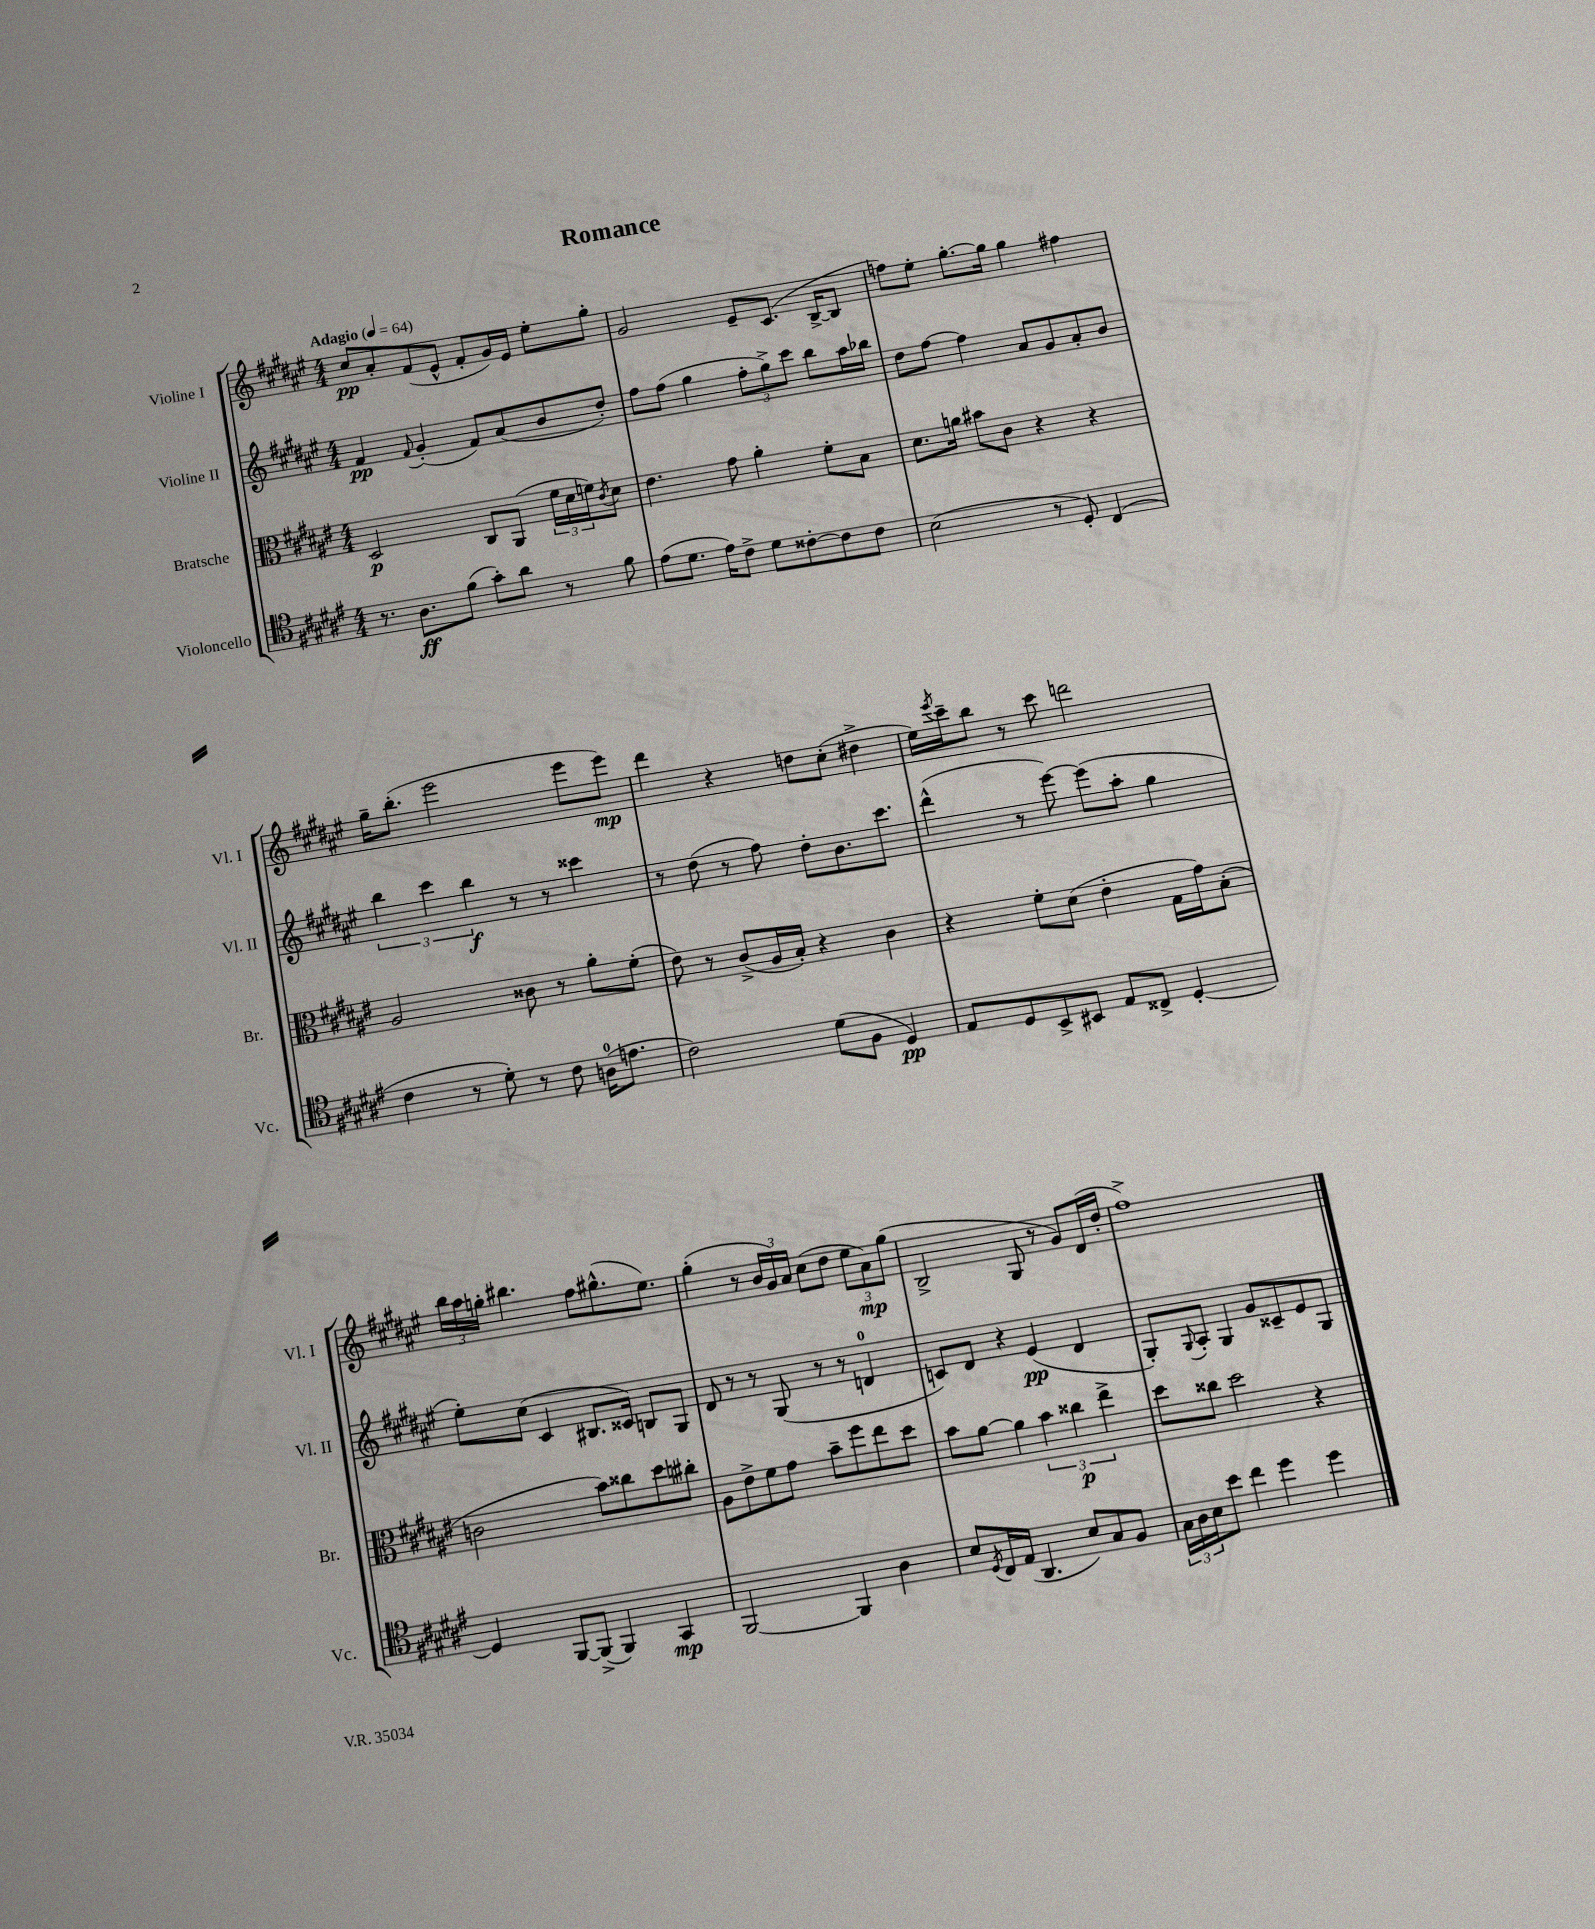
\header { title = "Romance" }
<<
\new StaffGroup <<
\new Staff = "s0" \with { instrumentName = "Violine I" shortInstrumentName = "Vl. I" } {
    \clef treble \key fis \major \numericTimeSignature \time 4/4 \tempo "Adagio" 4 = 64
    cis''8\pp ais'8-. fis'8( eis'8-^ fis'8-. gis'16) eis'16 eis''8-. gis''8-. |
    gis'2 eis'8-- cis'8.( b16~-> b8 |
    f''8) eis''8-. gis''8.~-. gis''16 gis''4 fis''4 |
    gis''16-- b''8.-.( eis'''2 eis'''8 eis'''8\mp) |
    dis'''4 r4 d''8 cis''8-.( dis''4-> |
    eis''16) \acciaccatura { eis'''8 } cis'''16-- b''8 r8 cis'''8 d'''2 |
    \tuplet 3/2 { b''16 ais''16 g''16-. } bis''4. fis''8 gis''8.-^( eis''8.) |
    gis''4-.( r8 \tuplet 3/2 { b'16 gis'16) ais'16 } cis''8( dis''8 \tuplet 3/2 { eis''8 ais'8\mp) gis''8( } |
    b2-> gis8 r8 gis'8) dis'16( dis''16-. |
    fis''1->) \bar "|." |
}
\new Staff = "s1" \with { instrumentName = "Violine II" shortInstrumentName = "Vl. II" } {
    \clef treble \key fis \major \numericTimeSignature \time 4/4
    fis'4\pp \appoggiatura { fis'8 } gis'4-.( fis'8) ais'8( b'8 dis''8-.) |
    fis''8 fis''8( gis''4 \tuplet 3/2 { fis''8-. gis''8->) cis'''8 } b''8 ais''16 bes''16 |
    dis''8 fis''8~ fis''4 ais'8 gis'8 ais'8-. b'8 |
    \tuplet 3/2 { b''4 cis'''4 b''4\f } r8 r8 cisis'''4 |
    r8 dis''8( r8 fis''8) dis''8-. b'8. cis'''8. |
    dis'''4-^( r8 eis'''8~) eis'''8( ais''8-. gis''4 |
    eis''8-.) cis''8( cis'4 bis8. cisis'16) b8 gis8 |
    dis'8 r8 r8 gis8( r8 r8 d'4-0 |
    c'8) dis'8 r4 eis'4\pp( dis'4 |
    gis8-.) \appoggiatura { gis8 } ais8-. gis4 gis'8 cisis'8-- eis'8 gis8 \bar "|." |
}
\new Staff = "s2" \with { instrumentName = "Bratsche" shortInstrumentName = "Br." } {
    \clef alto \key fis \major \numericTimeSignature \time 4/4
    dis2\p cis8 ais,8( \tuplet 3/2 { fis'16 dis'16 f'16) } \acciaccatura { cis'8 } dis'8 |
    eis'4. gis'8 ais'4-. fis'8-. b8 |
    dis'8. a'16 bis'8 cis'8 r4 r4 |
    ais2 cisis'8 r8 ais'8-. fis'8-.( |
    eis'8) r8 cis'8->( ais16 b16-.) r4 cis'4 |
    r4 fis'8-. dis'8( eis'4-. gis16 gis'16) b8-.( |
    c'2 b'8) cisis''8 dis''8 cis''8-. |
    ais8 eis'8-> fis'8 gis'8 b'8-- fis''8 eis''8 dis''8 |
    b'8 ais'8~ ais'4 \tuplet 3/2 { b'4 cisis''4\p eis''4-> } |
    dis''8 cisis''8 dis''2 r4 \bar "|." |
}
\new Staff = "s3" \with { instrumentName = "Violoncello" shortInstrumentName = "Vc." } {
    \clef tenor \key fis \major \numericTimeSignature \time 4/4
    r8. ais8.\ff fis'8( gis'8-.) ais'8 r8 fis'8 |
    eis'8( dis'8. eis'16) cis'8-> dis'8 cisis'8~-. cisis'8 cisis'8 |
    b2( r8 dis8-.) cis4( |
    cis'4 r8 dis'8-.) r8 cis'8 a16-0( e'8. |
    cis'2) dis'8( fis8 dis4\pp) |
    eis8 dis8 b,8-> bis,8 eis8 cisis8-> dis4~-. |
    dis4 fis,8~ fis,8->( fis,4) gis,4\mp |
    fis,2~ fis,4 ais4 |
    b8 \acciaccatura { dis8 } cis16 eis16( ais,4. b8) gis8 fis8 |
    \tuplet 3/2 { gis16 ais16 b16 } b'8 cis''4 dis''4 dis''4 \bar "|." |
}
>>
>>
\layout { \context { \Score \remove "Bar_number_engraver" } }
